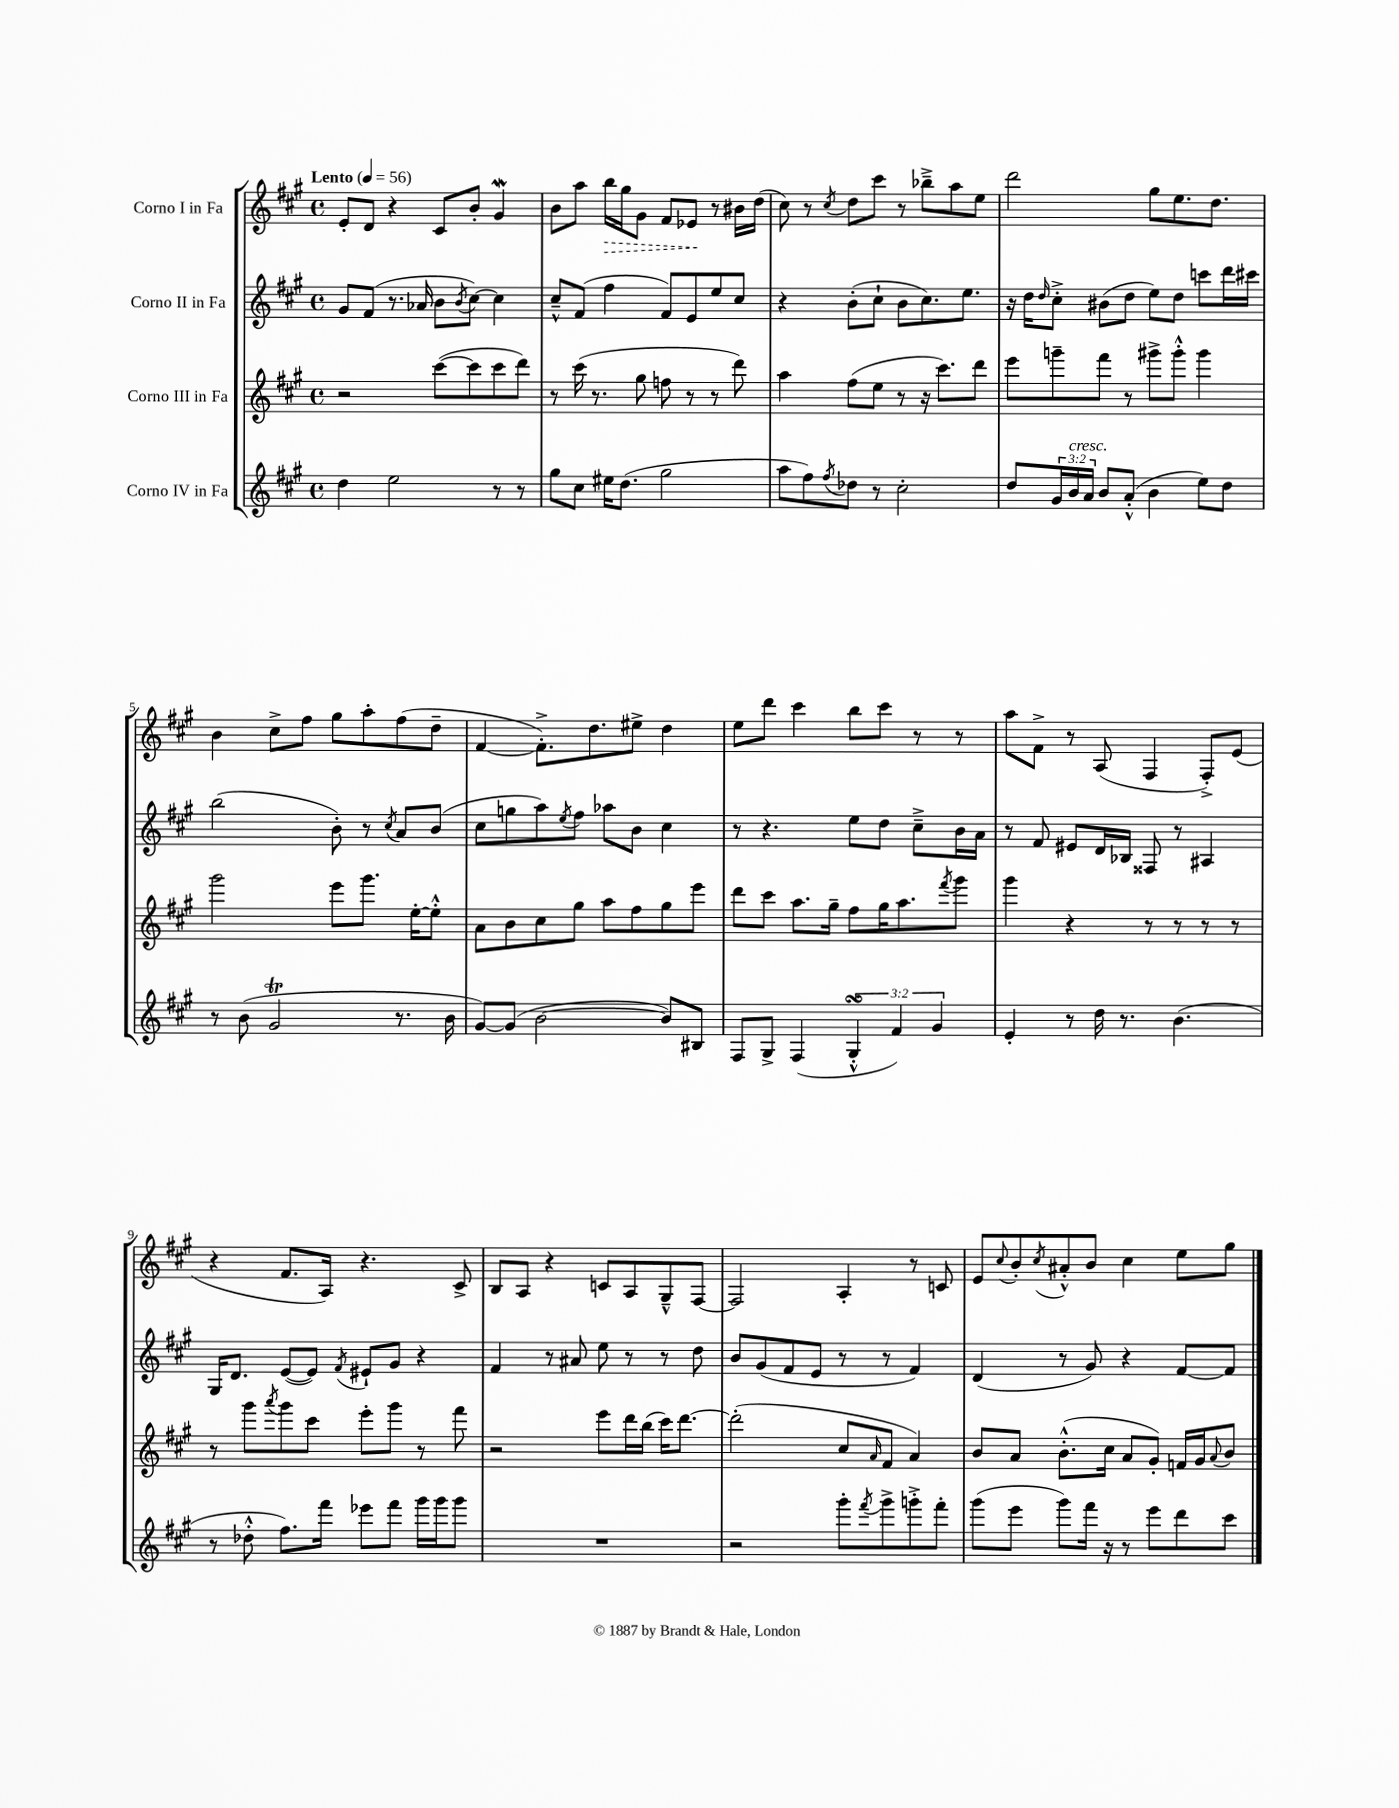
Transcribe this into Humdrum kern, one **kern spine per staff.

**kern	**kern	**kern	**kern
*staff4	*staff3	*staff2	*staff1
*clefG2	*clefG2	*clefG2	*clefG2
*k[f#c#g#]	*k[f#c#g#]	*k[f#c#g#]	*k[f#c#g#]
*M4/4	*M4/4	*M4/4	*M4/4
*met(c)	*met(c)	*met(c)	*met(c)
*MM56	*MM56	*MM56	*MM56
4dd\	2r	8g#/L	8e'/L
.	.	(8f#/J	8d/J
2ee\	.	8.r	4r
.	.	16a-/	.
.	([8ccc#\L	8b\L	8c#/L
.	.	8qb/	.
.	8ccc#\]	[8cc#\J)	8b'/J
8r	8ccc#\	4cc#\]	4g#/
8r	8ddd\J)	.	.
=	=	=	=
8gg#\L	8r	8cc#~^^/L	8b\L
8cc#\J	(16ccc#\	(8f#/J	8aa\J
.	8.r	.	.
16ee#\LK	.	4ff#\	16bb\LL
(8.dd\J	.	.	16gg#\J
.	8gg#\	.	8g#\J
2gg#\	8ff\	8f#/L)	8f#/L
.	8r	8e/	8e-/J
.	8r	8ee/	8r
.	8ddd\)	8cc#/J	16b#\LL
.	.	.	(16dd\JJ
=	=	=	=
8aa\L	4aa\	4r	8cc#\)
8ff#\)	.	.	8r
8qff#/	.	.	8qcc#/
8dd-\J	(8ff#\L	(8b'\L	8dd\L
8r	8ee\J	8cc#`\J	8ccc#\J
2cc#'\	8r	8b\L	8r
.	16r	8.cc#\)	8bb-~^\L
.	8.ccc#\L)	.	.
.	.	.	8aa\
.	.	8.ee\J	.
.	8ddd\J	.	8ee\J
=	=	=	=
8dd/L	8eee\L	16r	2ddd\
.	.	16dd\LK	.
.	.	16qqdd/	.
24g#/L	8ggg~\	8cc#'^\J	.
24b/	.	.	.
24a/JJ	.	.	.
8b/L	8fff#\J	(8b#\L	.
(8a'^^/J	8r	8dd\J	.
4b\	8ggg#^\L	8ee\L)	8gg#\L
.	8ggg#'^^\J	8dd\J	8.ee\
8ee\L)	4ggg#\	8ccc\L	.
.	.	.	8.dd\J
8dd\J	.	16ddd\L	.
.	.	16ccc#\JJ	.
=	=	=	=
8r	2ggg#\	(2bb\	4b\
(8b\	.	.	.
2g#/	.	.	8cc#^\L
.	.	.	8ff#\J
.	8eee\L	8b'\)	8gg#\L
.	8.ggg#\J	8r	8aa'\
.	.	8qcc#/	.
8.r	.	8a/L	(8ff#\
.	[16ee'\LK	.	.
.	8ee'^^\]J	(8b/J	8dd~\J
16b\	.	.	.
=	=	=	=
[8g#/L)	8a\L	8cc#\L	[4f#/
(8g#/]J	8b\	8gg\	.
[2b\	8cc#\	8aa\)	8.f#'^\]L)
.	.	8qee/	.
.	8gg#\J	8ff#\J	.
.	.	.	8.dd\
.	8aa\L	8aa-\L	.
.	8ff#\	8b\J	8ee#^\J
8b/]L)	8gg#\	4cc#\	4dd\
8B#/J	8eee\J	.	.
=	=	=	=
8F#/L	8ddd\L	8r	8ee\L
8G#^/J	8ccc#\J	4.r	8ddd\J
(4F#/	8.aa\L	.	4ccc#\
.	16gg#~\Jk	.	.
6G#'^^/	8ff#\L	8ee\L	8bb\L
.	16gg#\K	8dd\J	8ccc#\J
6f#/)	.	.	.
.	8.aa\	.	.
.	.	8cc#~^\L	8r
6g#/	.	.	.
.	8qfff#/	.	.
.	8ggg#\J	16b\L	8r
.	.	16a\JJ	.
=	=	=	=
4e'/	4ggg#\	8r	8aa\L
.	.	8f#/	8f#^\J
8r	4r	8e#/L	8r
16dd\	.	16d/L	(8A/
8.r	.	16B-/JJ	.
.	8r	8F##/	4F#/
(4.b\	8r	8r	.
.	8r	4A#/	8F#'^/L)
.	8r	.	(8e/J
=	=	=	=
8r	8r	16G#/LK	4r
.	.	8.d/J	.
8dd-'^^\	8ggg#\L	.	.
.	8qaaa/	.	.
8.ff#\L)	8ggg#\	([8e/L	8.f#/L
.	8ccc#\J	8e/]J)	.
16fff#\Jk	.	.	16A/Jk)
.	.	8qf#/	.
8eee-\L	8eee'\L	8e#`/L	4.r
8fff#\J	8ggg#\J	8g#/J	.
16ggg#\LL	8r	4r	.
16ggg#\J	.	.	.
8ggg#\J	8fff#\	.	8c#^/
=	=	=	=
1r	2r	4f#/	8B/L
.	.	.	8A/J
.	.	8r	4r
.	.	8a#/	.
.	8eee\L	8ee\	8c/L
.	16ddd\L	8r	8A/
.	(16bb\JJ	.	.
.	16ccc#\LK)	8r	8G#~^^/
.	[8.ddd\J	.	.
.	.	8dd\	[8F#/J
=	=	=	=
2r	(2ddd'\]	8b/L	2F#/]
.	.	(8g#/	.
.	.	8f#/	.
.	.	8e/J	.
8ggg#'\L	8cc#/L	8r	4A'/
8qfff#/	16qqa/	.	.
8ggg#^\	8f#/J	8r	.
8ggg'^\	4a/)	4f#/)	8r
8fff#'\J	.	.	8c/
=	=	=	=
(8ggg#\L	8b/L	(4d/	8e/L
.	.	.	8qqcc#/
8eee\J	8a/J	.	8b'/
.	.	.	8qcc#/
8ggg#\L)	(8.b'^^\L	8r	8a#'^^/
16fff#\Jk	.	8g#/)	8b/J
16r	16cc#\Jk	.	.
8r	8a/L	4r	4cc#\
8eee\L	8g#'/J)	.	.
8ddd\	16f/LL	[8f#/L	8ee\L
.	16g#/J	.	.
.	8qqa/	.	.
8ccc#\J	8b/J	8f#/]J	8gg#\J
==	==	==	==
*-	*-	*-	*-
